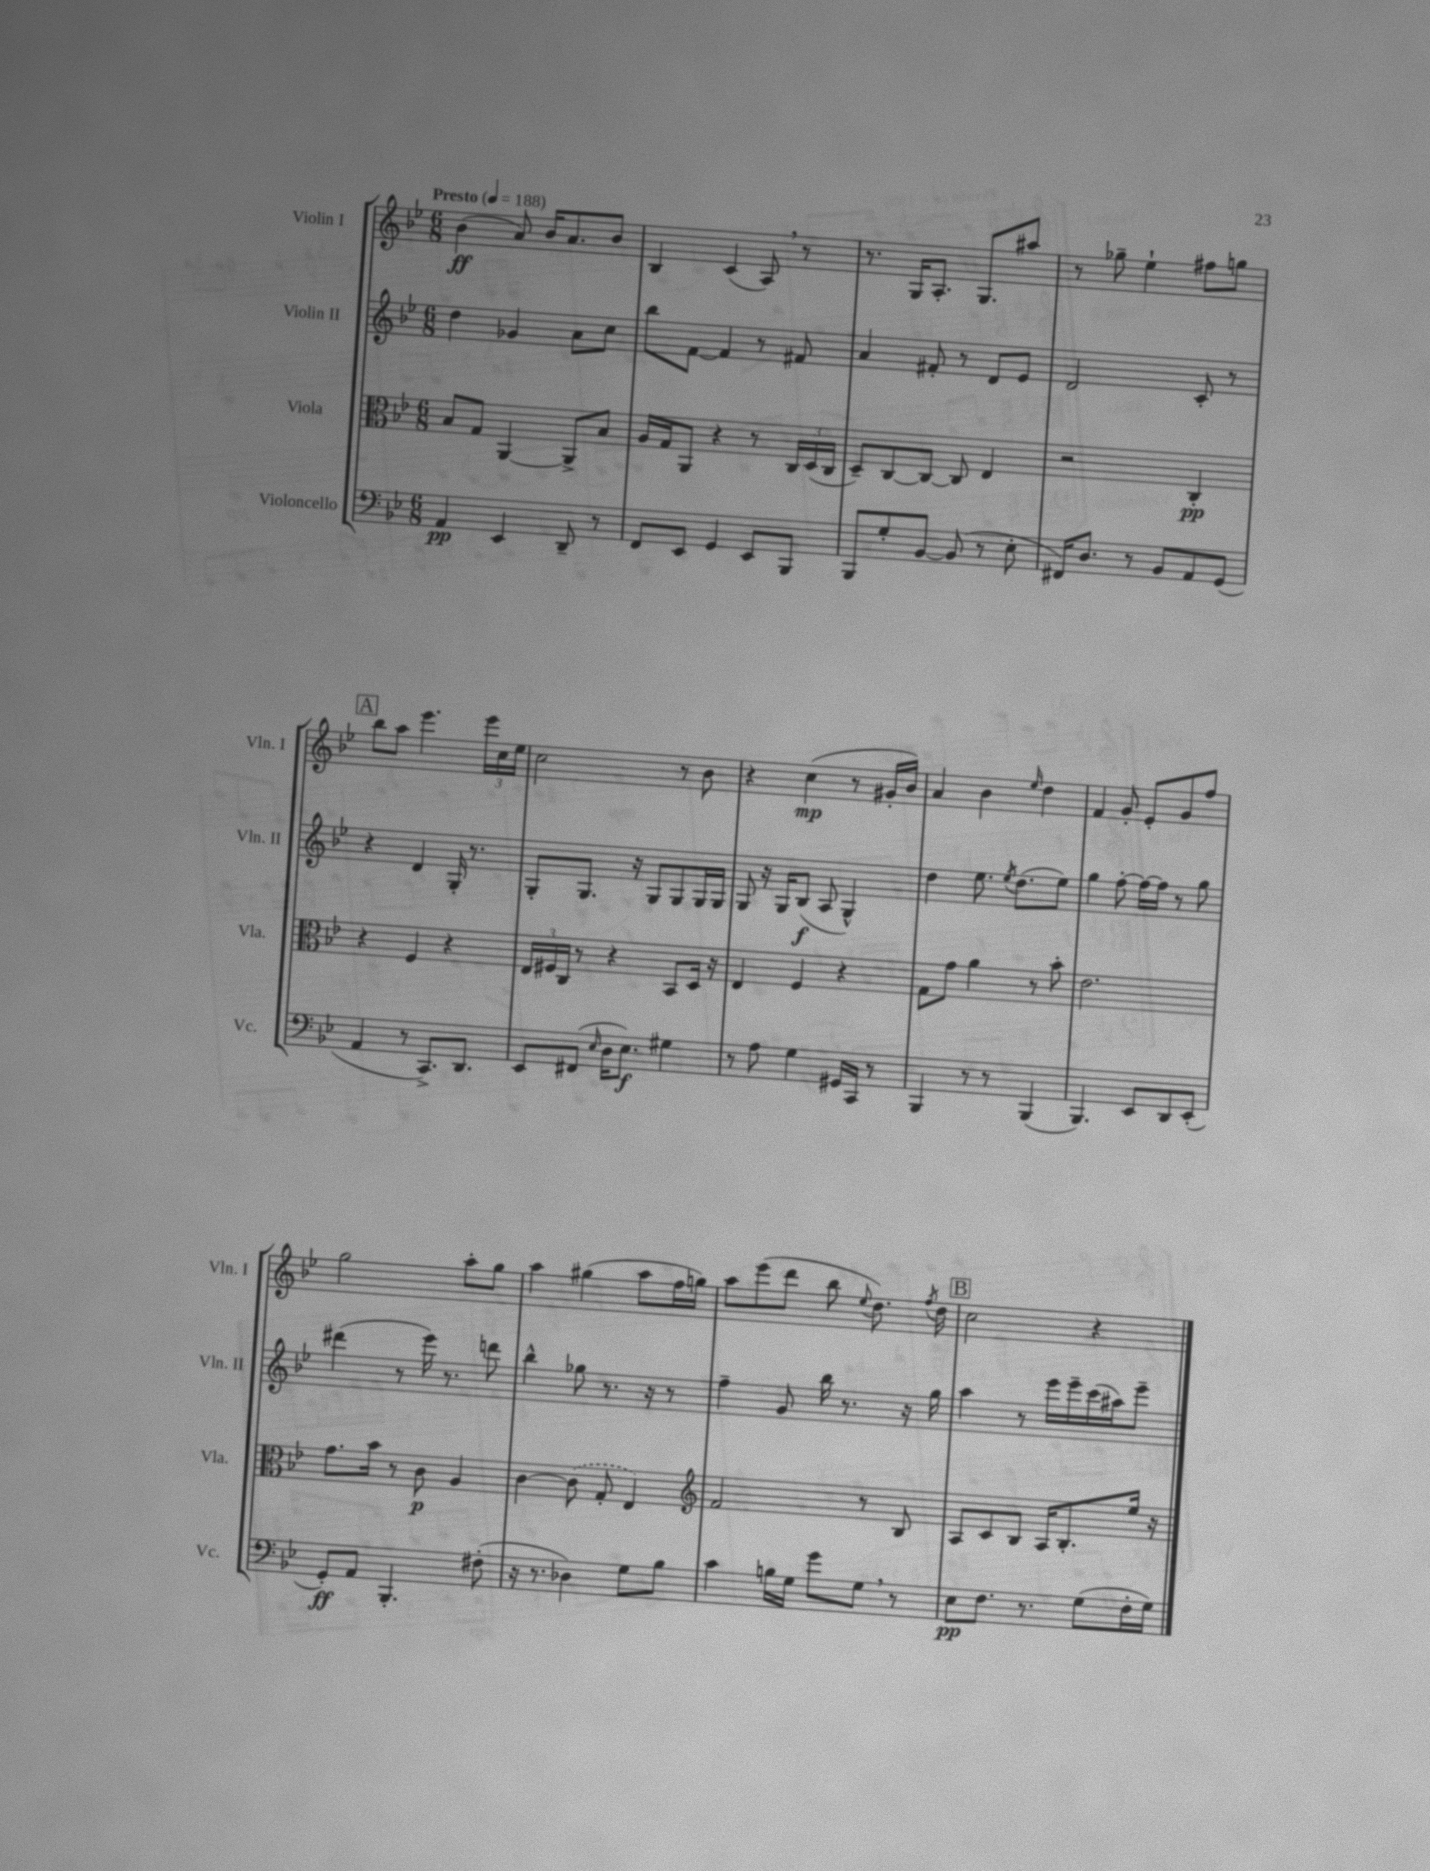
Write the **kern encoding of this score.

**kern	**dynam	**kern	**dynam	**kern	**dynam	**kern	**dynam
*part4	*part4	*part3	*part3	*part2	*part2	*part1	*part1
*staff4	*staff4	*staff3	*staff3	*staff2	*staff2	*staff1	*staff1
*I"Violoncello	*	*I"Viola	*	*I"Violin II	*	*I"Violin I	*
*I'Vc.	*	*I'Vla.	*	*I'Vln. II	*	*I'Vln. I	*
*clefF4	*	*clefC3	*	*clefG2	*	*clefG2	*
*k[b-e-]	*	*k[b-e-]	*	*k[b-e-]	*	*k[b-e-]	*
*M6/8	*	*M6/8	*	*M6/8	*	*M6/8	*
*MM188	*	*MM188	*	*MM188	*	*MM188	*
=1	=1	=1	=1	=1	=1	=1	=1
!	!	!	!	!	!	!LO:TX:a:B:t=Presto	!
4AA/	pp	8B-/L	.	4dd\	.	(4b-\	ff
.	.	8G/J	.	.	.	.	.
4EE-/	.	[4AA/	.	4g-X/	.	8a/)	.
.	.	.	.	.	.	16b-/KL	.
.	.	.	.	.	.	8.a/	.
8DD~/	.	8AA^/L]	.	8a\L	.	.	.
8r	.	8B-/J	.	8cc\J	.	8b-/J	.
=2	=2	=2	=2	=2	=2	=2	=2
8FF/L	.	16A/LL	.	8bb-\L	.	4B-/	.
.	.	16G/J	.	.	.	.	.
8EE-/J	.	8AA/J	.	[8f\J	.	.	.
4GG/	.	4r	.	4f/]	.	(4c/	.
8EE-/L	.	8r	.	8r	.	8A,/)	.
8BBB-/J	.	24C/LL	.	8f#X/	.	8r	.
.	.	(24D/	.	.	.	.	.
.	.	24C/JJ	.	.	.	.	.
=3	=3	=3	=3	=3	=3	=3	=3
8BBB-/L	.	8D~/L)	.	4a/	.	8.r	.
8G'/	.	[8C/	.	.	.	.	.
.	.	.	.	.	.	16G/KL	.
[8BB-/J	.	8C/J_	.	8f#X'/	.	8.A'/J	.
(8BB-/]	.	8C/]	.	8r	.	.	.
.	.	.	.	.	.	8.G/L	.
8r	.	4E-/	.	8d/L	.	.	.
8E-'\	.	.	.	8e-/J	.	8aa#X/J	.
=4	=4	=4	=4	=4	=4	=4	=4
16FF#X/KL)	.	2r	.	2d/	.	8r	.
8.D/J	.	.	.	.	.	.	.
.	.	.	.	.	.	8gg-X~\	.
8r	.	.	.	.	.	4ee-`\	.
8BB-/L	.	.	.	.	.	.	.
8AA/	.	4C'/	pp	8c'/	.	8ff#X\L	.
(8GG/J	.	.	.	8r	.	8ggn\J	.
!!LO:LB:g=z
!!LO:REH:place=s1:t=A
=5	=5	=5	=5	=5	=5	=5	=5
4AA/	.	4r	.	4r	.	8bb-\L	.
.	.	.	.	.	.	8aa\J	.
8r	.	4F/	.	4d/	.	4.eee-\	.
8.CC^/L)	.	.	.	.	.	.	.
.	.	4r	.	16G'/	.	.	.
8.DD/J	.	.	.	8.r	.	.	.
.	.	.	.	.	.	24eee-\LL	.
.	.	.	.	.	.	24cc\	.
.	.	.	.	.	.	24ee-\JJ	.
=6	=6	=6	=6	=6	=6	=6	=6
8EE-/L	.	24E-/LL	.	8G'/L	.	2cc\	.
.	.	24F#X/	.	.	.	.	.
.	.	24C/JJ	.	.	.	.	.
(8FF#X/J	.	8r	.	8.G/J	.	.	.
16qqE-/	.	.	.	.	.	.	.
16D\KL	.	4r	.	.	.	.	.
8.E-\J)	f	.	.	16r	.	.	.
.	.	.	.	8G/L	.	.	.
4G#X\	.	8BB-/L	.	8G/	.	8r	.
.	.	16D/Jk	.	16G/L	.	8b-\	.
.	.	16r	.	16G/JJ	.	.	.
=7	=7	=7	=7	=7	=7	=7	=7
8r	.	4E-/	.	8G/	.	4r	.
8A\	.	.	.	16r	.	.	.
.	.	.	.	16G/KL	.	.	.
4G\	.	4F/	.	(8B-/J	f	(4cc\	mp
.	.	.	.	8A/	.	.	.
16GG#X/LL	.	4r	.	4G^^/)	.	8r	.
16CC/JJ	.	.	.	.	.	.	.
8r	.	.	.	.	.	16g#X'/LL	.
.	.	.	.	.	.	16b-/JJ)	.
=8	=8	=8	=8	=8	=8	=8	=8
4BBB-/	.	8G\L	.	4dd\	.	4a/	.
.	.	8g\J	.	.	.	.	.
8r	.	4a\	.	8.ee-\	.	4b-\	.
8r	.	.	.	.	.	.	.
.	.	.	.	8qee-/	.	.	.
.	.	.	.	(8.dd\L	.	.	.
.	.	.	.	.	.	16qqee-/	.
(4BBB-/	.	8r	.	.	.	4dd\	.
.	.	8b-'\	.	8ee-\J)	.	.	.
=9	=9	=9	=9	=9	=9	=9	=9
4.BBB-/)	.	2.e-\	.	4gg\	.	4f/	.
.	.	.	.	[8ff'\	.	8g'/	.
8EE-/L	.	.	.	16ff\LL_	.	8e-'/L	.
.	.	.	.	16ff\JJ]	.	.	.
8DD/	.	.	.	8r	.	8g/	.
(8EE-'/J	.	.	.	8gg\	.	8ff/J	.
!!LO:LB:g=z
=10	=10	=10	=10	=10	=10	=10	=10
8GG'/L)	ff	8.g\L	.	(4ddd#X\	.	2gg\	.
8AA/J	.	.	.	.	.	.	.
.	.	16b-\Jk	.	.	.	.	.
4.BBB-'/	.	8r	.	8r	.	.	.
.	.	8c\	p	16eee-\)	.	.	.
.	.	.	.	8.r	.	.	.
.	.	4A/	.	.	.	8aa'\L	.
(8F#X'\	.	.	.	8dddn\	.	8gg\J	.
=11	=11	=11	=11	=11	=11	=11	=11
16r	.	[4c\	.	4bb-^^\	.	4aa\	.
8.r	.	.	.	.	.	.	.
4D-X\)	.	(8c\]	.	8gg-X\	.	(4gg#X\	.
.	.	8G'/	.	8.r	.	.	.
8G\L	.	4E-/)	.	.	.	8aa\L	.
.	.	.	.	16r	.	.	.
8B-\J	.	.	.	8r	.	16ff\L	.
.	.	.	.	.	.	16ggn\JJ)	.
=12	=12	=12	=12	=12	=12	=12	=12
*	*	*clefG2	*	*	*	*	*
4c\	.	2f/	.	4ff~\	.	8aa\L	.
.	.	.	.	.	.	(8eee-\	.
16Bn\LL	.	.	.	8g/	.	8ddd\J	.
16G\JJ	.	.	.	.	.	.	.
8g\L	.	.	.	16bb-\	.	8bb-\	.
.	.	.	.	8.r	.	.	.
.	.	.	.	.	.	8qqee-/	.
8G,\J	.	8r	.	.	.	8.dd\)	.
8r	.	8B-/	.	16r	.	.	.
.	.	.	.	.	.	8qff/	.
.	.	.	.	16gg\	.	16dd\	.
!!LO:REH:place=s1:t=B
=13	=13	=13	=13	=13	=13	=13	=13
8E-\L	pp	8A/L	.	4aa\	.	2cc\	.
8.F\J	.	8c/	.	.	.	.	.
.	.	8B-/J	.	8r	.	.	.
8.r	.	.	.	.	.	.	.
.	.	16A/KL	.	16eee-\LL	.	.	.
.	.	8.B-'/	.	16eee-~\	.	.	.
(8G\L	.	.	.	(16ccc\	.	4r	.
.	.	.	.	16aa#X\J)	.	.	.
16F'\L	.	16ee-/Jk	.	8eee-~\J	.	.	.
16G\JJ)	.	16r	.	.	.	.	.
==	==	==	==	==	==	==	==
*-	*-	*-	*-	*-	*-	*-	*-
